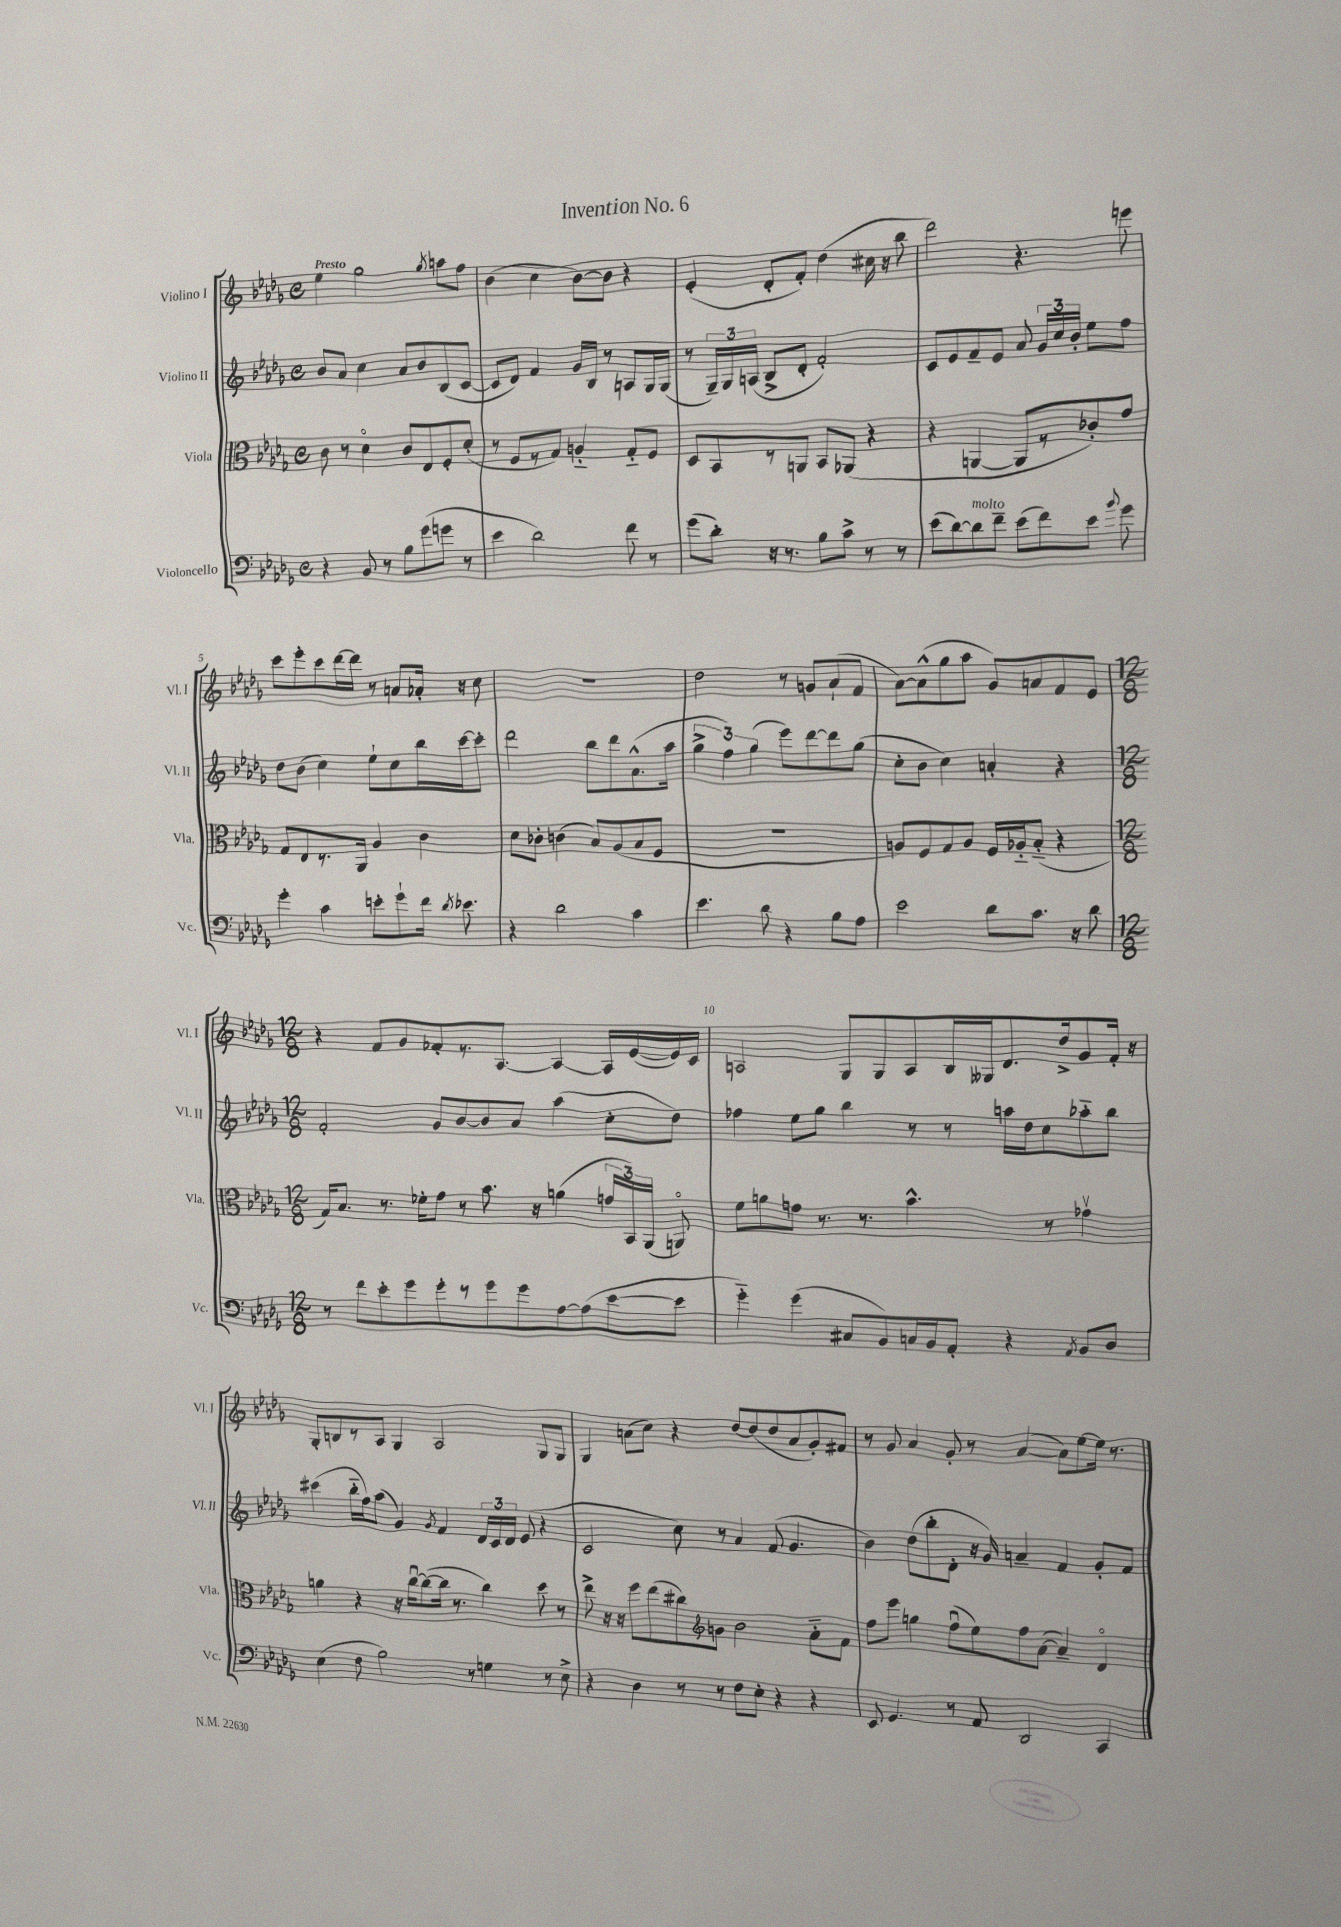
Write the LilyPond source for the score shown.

\header { title = "Invention No. 6" }
<<
\new StaffGroup <<
\new Staff = "s0" \with { instrumentName = "Violino I" shortInstrumentName = "Vl. I" } {
    \clef treble \key des \major \defaultTimeSignature \time 4/4 \tempo "Presto"
    \autoBeamOff ees''4 ges''2 \acciaccatura { ges''8 } a''8[ f''8] |
    bes'4( c''4 bes'8[~) bes'8] r4 |
    ees'4-.( des'8[-. f'8]-.) des''4( cis''16 r16 bes''8 |
    des'''2) r4. e'''8 |
    c'''8[ ees'''8-. c'''8 des'''16~ des'''16] r8 a'8[ aes'16]-. r16 c''8 |
    R1 |
    des''2 r8 g'8[ aes'8-!( f'8] |
    aes'8[~) aes'8-^( ges''8 aes''8] ges'8[) a'8 f'8 ees'8] |
    \numericTimeSignature \time 12/8 r4 f'8[ ges'8 fes'8-. r8. aes8.]~ aes4~ aes16[ ees'16~( ees'16) c'16] |
    a2 ges8[ ges8 a8 bes16 geses16 des'8. des''16-> ges'8 f'16]-. r16 |
    ges8[-. b8 r8 aes8] ges4 aes2 ges8[ ges8] |
    ges4 a'8[( c''8]) r4 des''8[~ des''8( des''8 a'8 ges'8-.) fis'8] |
    r8 ges'8 aes'4 ges'8-. r8 aes'4~( aes'8[) ees''8~ ees''16] r8. \bar "|." |
}
\new Staff = "s1" \with { instrumentName = "Violino II" shortInstrumentName = "Vl. II" } {
    \clef treble \key des \major \defaultTimeSignature \time 4/4
    \autoBeamOff bes'8[ aes'8] c''4 aes'8[ bes'8 bes8( c'8]~ |
    c'8[ des'8]) f'4 ges'16[ bes16] r8 a8[ ges16 ges16]( |
    r8 \tuplet 3/2 { ges16[--) ges16 a16]( } bes8[-> des'8]-. f'2-.) |
    c'8[ ees'8 f'8-- ees'8] aes'8 \tuplet 3/2 { ges'16[ c''16 bes'16]-. } ees''8[ f''8] |
    des''8[ bes'8]( c''4) ees''8[-! c''8 bes''16 c'''16~ c'''8]-. |
    des'''2 bes''8[ des'''8 aes'8.-^( aes''16] |
    \tuplet 3/2 { ges''4-> f''4) ges''4( } ees'''8[) des'''8~ des'''8 ges''8]( |
    c''8[-. bes'8] c''4) a'4-. r4 |
    \numericTimeSignature \time 12/8 f'2-. ges'8[ bes'8~ bes'8 aes'8] aes''4( c''8[-. des''8]) |
    fes''4 ees''8[ ges''8] bes''4 r8 r8 a''16[ des''16 c''8 aes''8-_ bes''8] |
    cis'''4( bes''16[-_ f''16) aes''8]( ges'4) \acciaccatura { ges'8 } f'4 \tuplet 3/2 { des'16[ c'16 des'16] } ees'8( r4 |
    c'2 c''8) r8 aes'4 f'8( ges'4. |
    bes'4) des''8[( bes''8-. des'8]-. r16 ges'16) a'4-- f'4 ges'8[-. f'8] \bar "|." |
}
\new Staff = "s2" \with { instrumentName = "Viola" shortInstrumentName = "Vla." } {
    \clef alto \key des \major \defaultTimeSignature \time 4/4
    \autoBeamOff c'8 r8 des'4\flageolet c'8[ ees8 f8-. des'8]-.( |
    r8 f8[ r8 ges8]) a4-_ ges8[-_ f8] |
    des8[ bes,8 r8 a,8] bes,8[ aes,8]( r4 |
    r4 a,4~ a,8[ r8 ces'8-.) ges'8] |
    ges8[ ees8 r8. aes,16] aes4 c'4 |
    des'8[ ces'8]-. c'4( bes8[) aes8( bes8 f8] |
    R1 |
    a8[) f8 ges8 a8] f16[ aes16-_ bes8]-_( r4 |
    \numericTimeSignature \time 12/8 ges16[) bes8.] r8. fes'16[-. ges'8] r8 bes'8. r16 a'4( \tuplet 3/2 { g'16[ bes,16) aes,16]( } a,8\flageolet) |
    f'8[ a'8 g'8] r8. r8. bes'4.-^ r8 ges'4\upbow |
    a'4 r4 r16 c''16[~\downbow c''8~( c''16] r8. c''4) des''8 r8 |
    ees''8-> r16 r16 f''8[ ees''8( cis''8) g'8] bes'2 aes'8[-_ f'8] |
    \clef treble f''8[ ees'''8] g''4 f''8[\downbow( ees''8) f''8 aes'8]~( aes'4--) des'4\flageolet \bar "|." |
}
\new Staff = "s3" \with { instrumentName = "Violoncello" shortInstrumentName = "Vc." } {
    \clef bass \key des \major \defaultTimeSignature \time 4/4
    \autoBeamOff r4 bes,8 r8 bes8[ ges'8( g'8] r8 |
    ees'4 des'2) f'8 r8 |
    ges'8[( des'8]-.) r16 r8. bes8[ c'8]-> r8 r8 |
    ees'8[( des'8~) des'8^\markup { \italic "molto" } f'8]-- ees'8[( f'8) ees'8] \appoggiatura { bes'8 } ges'8 |
    ges'4-. c'4 e'8[-. ges'8-! f'16] \acciaccatura { des'8 } ees'8. |
    r4 des'2 c'4 |
    ees'4. des'8 r4 bes8[ aes8] |
    ees'2 des'8[ c'8.] r16 des'8 |
    \numericTimeSignature \time 12/8 r8 f'8[ ees'8-. ges'8 ges'8-. r8 ges'8 ges'8 aes8~ aes8( ees'8~ ees'8] |
    ges'4-_) ges'4( cis8[ bes,8) c16 bes,16 aes,8]-. r4 \acciaccatura { aes,8 } bes,8[ des8] |
    ees4( f8 bes2) r8 g4 r8 ees8-> |
    r4 des4 r8 r8 f8[ ees8]-. r4 r4 |
    ees,8 ges,4. r8 aes,8 des,2 c,4 \bar "|." |
}
>>
>>
\layout { \context { \Score \override BarNumber.break-visibility = ##(#f #t #t) barNumberVisibility = #(every-nth-bar-number-visible 5) } }
